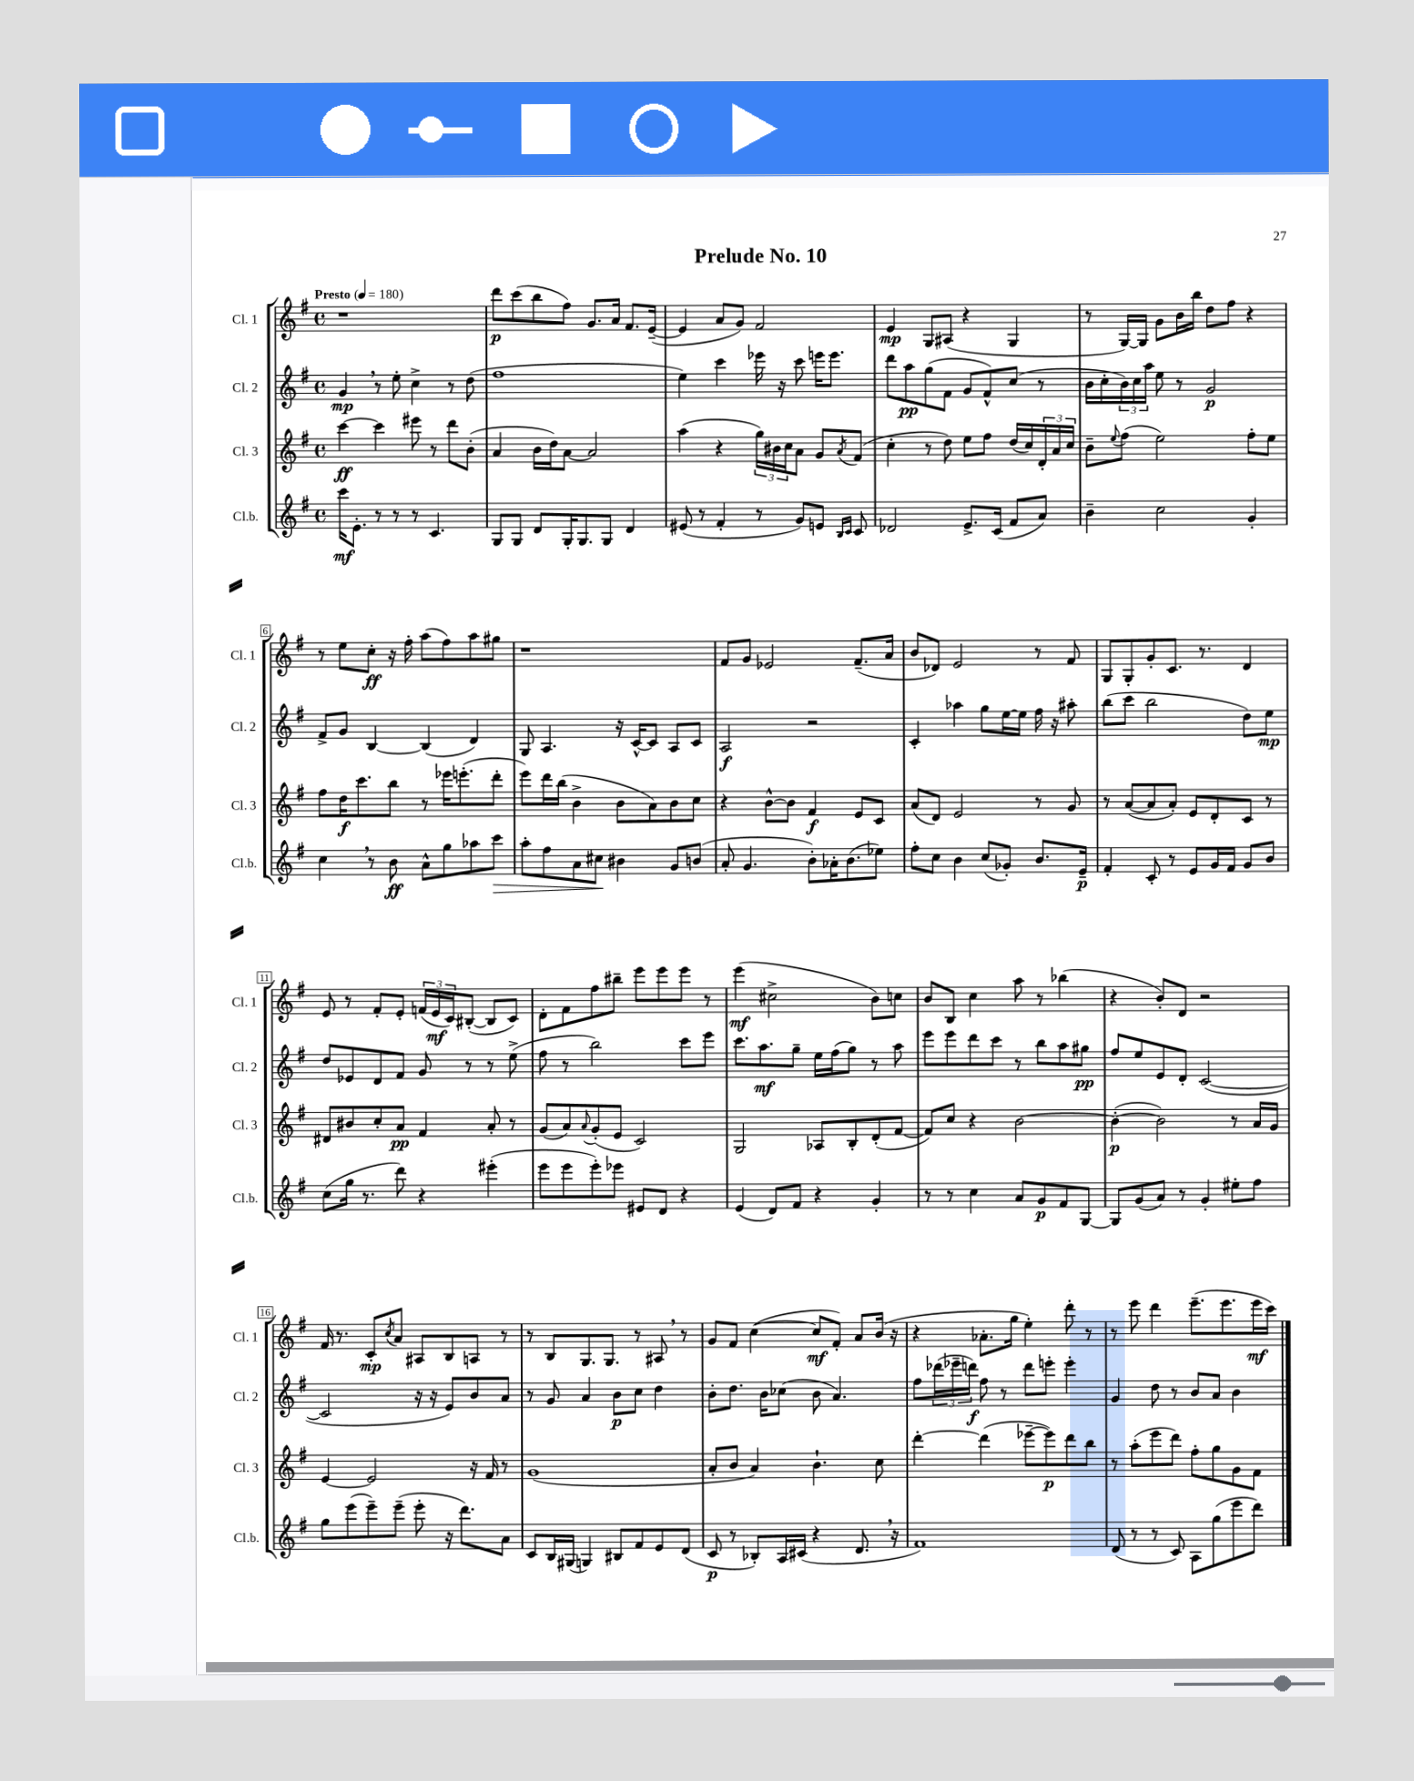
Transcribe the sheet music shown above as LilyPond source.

\header { title = "Prelude No. 10" }
<<
\new StaffGroup <<
\new Staff = "s0" \with { instrumentName = "Cl. 1" shortInstrumentName = "Cl. 1" } {
    \clef treble \key g \major \defaultTimeSignature \time 4/4 \tempo "Presto" 4 = 180
    r1 |
    d'''8\p c'''8( b''8 fis''8) g'8. a'16 fis'8. e'16~--( |
    e'4 a'8 g'8) fis'2 |
    e'4\mp g8 ais8( r4 g4 |
    r8 g16~) g16 g'8 b'16 b''16 d''8 fis''8 r4 |
    r8 e''8 c''8-.\ff r16 fis''16-. a''8( fis''8) a''8 gis''8 |
    r1 |
    fis'8 g'8 ees'2 fis'8.--( a'16 |
    b'8 des'8) e'2 r8 fis'8 |
    g8 g8-. g'8-. c'8. r8. d'4 |
    e'8 r8 fis'8-. e'8-. \tuplet 3/2 { f'16( e'16\mf c'16) } bis8~-.( bis8 c'8) |
    d'8-. fis'8 fis''8 bis''8-- e'''8 e'''8 e'''8 r8 |
    e'''4\mf( cis''2-> b'8) c''8 |
    b'8 b8 c''4 a''8 r8 bes''4( |
    r4 b'8-.) d'8 r2 |
    fis'16 r8. c'8-.\mp \acciaccatura { c''8 } a'8 ais8 b8 a8 r8 |
    r8 b8 g8. g8. r8 ais8 \breathe r8 |
    g'8 fis'8 c''4~( c''8\mf fis'8-.) a'8 b'16( r16 |
    r4 aes'8.-. g''16 e''4-.) d'''8-. r8 |
    r8 e'''8 d'''4 e'''8.--( e'''8. e'''16\mf c'''16) \bar "|." |
}
\new Staff = "s1" \with { instrumentName = "Cl. 2" shortInstrumentName = "Cl. 2" } {
    \clef treble \key g \major \defaultTimeSignature \time 4/4
    g'4\mp \breathe r8 e''8-. c''4-> r8 d''8( |
    fis''1 |
    e''4) c'''4 ees'''16 r16 c'''8 e'''16 e'''8. |
    d'''8 a''8\pp g''8( fis'8 g'8 fis'8-^) c''8( r8 |
    b'16 c''16-. \tuplet 3/2 { b'16) c''16 a''16 } e''8 r8 g'2\p |
    fis'8-> g'8 b4~ b4( d'4) |
    g8 a4. r16 c'16~-^ c'8 a8 c'8 |
    a2\f r2 |
    c'4-. aes''4 g''8 e''16~ e''16 fis''16 r16 ais''8-. |
    b''8( c'''8 b''2 d''8) e''8\mp |
    d''8 ees'8 d'8 fis'8 g'8 r8 r8 e''8->( |
    fis''8 r8 b''2) c'''8 e'''8 |
    c'''8. a''8.\mf g''8-- e''16 fis''16( g''8) r8 a''8 |
    e'''8 e'''8 d'''8 c'''8 r8 b''8 a''8 gis''8\pp |
    fis''8 e''8 e'8 d'8-. c'2~( |
    c'2 r16 r16 e'8) b'8 a'8 |
    r8 g'8 a'4 b'8\p c''8 d''4 |
    b'8-. d''8. b'16 ces''8( b'8 a'4.) |
    fis''8 \tuplet 3/2 { des'''16( ees'''16-- d'''16\f) } fis''8 r8 d'''8 e'''8-. e'''4-. |
    g'4 d''8 r8 b'8 a'8 b'4 \bar "|." |
}
\new Staff = "s2" \with { instrumentName = "Cl. 3" shortInstrumentName = "Cl. 3" } {
    \clef treble \key g \major \defaultTimeSignature \time 4/4
    c'''4~\ff c'''4 eis'''8 r8 d'''8 b'8-.( |
    a'4 b'16 d''16) a'8~ a'2 |
    a''4( r4 \tuplet 3/2 { g''16) bis'16 c''16 } a'8 g'8 \acciaccatura { a'8 } fis'8( |
    c''4-. r8 d''8) e''8 fis''8 d''16( c''16) \tuplet 3/2 { d'16-. a'16 c''16 } |
    b'8-- \appoggiatura { e''8 } fis''8( e''2) fis''8-. e''8 |
    fis''8 d''16\f c'''8. b''8 r8 ees'''16 e'''8.-.( d'''8-. |
    e'''8) d'''16 b''16( b'4-> b'8 a'8) b'8 c''8 |
    r4 b'8~-^ b'8 fis'4\f e'8 c'8 |
    a'8( d'8) e'2 r8 g'8 |
    r8 a'8~( a'8 a'8-.) e'8 d'8-. c'8 r8 |
    dis'8 bis'8 c''8-. a'8\pp fis'4 a'8-. r8 |
    g'8( a'8) \appoggiatura { a'8 } g'8-.( e'8 c'2) |
    g2 aes8 b8-. d'8-.( fis'8~ |
    fis'8) c''8 r4 b'2~ |
    b'4~-.\p( b'2) r8 a'16 g'16 |
    e'4~ e'2 r16 fis'16 r8 |
    g'1( |
    a'8-. b'8 a'4) b'4.-! c''8 |
    d'''4~-. d'''4( ees'''8~-- ees'''8\p) d'''8 b''8 |
    r8 a''8-.( e'''8 d'''8) fis''8-. g''8 g'8 fis'8 \bar "|." |
}
\new Staff = "s3" \with { instrumentName = "Cl.b." shortInstrumentName = "Cl.b." } {
    \clef treble \key g \major \defaultTimeSignature \time 4/4
    c'''16\mf e'8.-. r8 r8 r8 c'4. |
    g8 g8 d'8 g16-. g8. g8 d'4 |
    eis'8( r8 fis'4-. r8 g'8) e'8 \grace { b16 c'16 } c'8 |
    des'2 e'8.-> c'16( fis'8 a'8) |
    b'4-- c''2 g'4-. |
    c''4 \breathe r8 b'8\ff a'8-^ g''8 aes''8 c'''8\> |
    a''8-. fis''8 a'8 cis''8\! bis'4 g'8 b'8( |
    a'8-. g'4. b'8-.) aes'16-. b'8.( ees''8) |
    fis''8-. c''8 b'4 c''8( ges'8-.) b'8. e'16--\p |
    fis'4-. c'8-. r8 e'8 g'16 fis'16 g'8 b'8 |
    c''8( g''16 r8. d'''8) r4 eis'''4-.( |
    e'''8 e'''8 e'''8-.) ees'''8 eis'8 d'8 r4 |
    e'4( d'8) fis'8 r4 g'4-. |
    r8 r8 c''4 a'8 g'8\p fis'8 g8~ |
    g8 g'8( a'8) r8 g'4-. eis''8-. fis''8 |
    g''8 e'''8( e'''8--) e'''8--( e'''8-. r16 d'''8.) a'8 |
    c'8 b16 gis16( g4) bis8 fis'8 e'8 d'8( |
    c'8\p r8 bes8-.) a16 cis'16( r4 d'8. \breathe r16 |
    fis'1) |
    d'8( r8 r8 c'8) a8 g''8( e'''8 d'''8) \bar "|." |
}
>>
>>
\layout { \context { \Score \override BarNumber.stencil = #(make-stencil-boxer 0.1 0.3 ly:text-interface::print) } }
